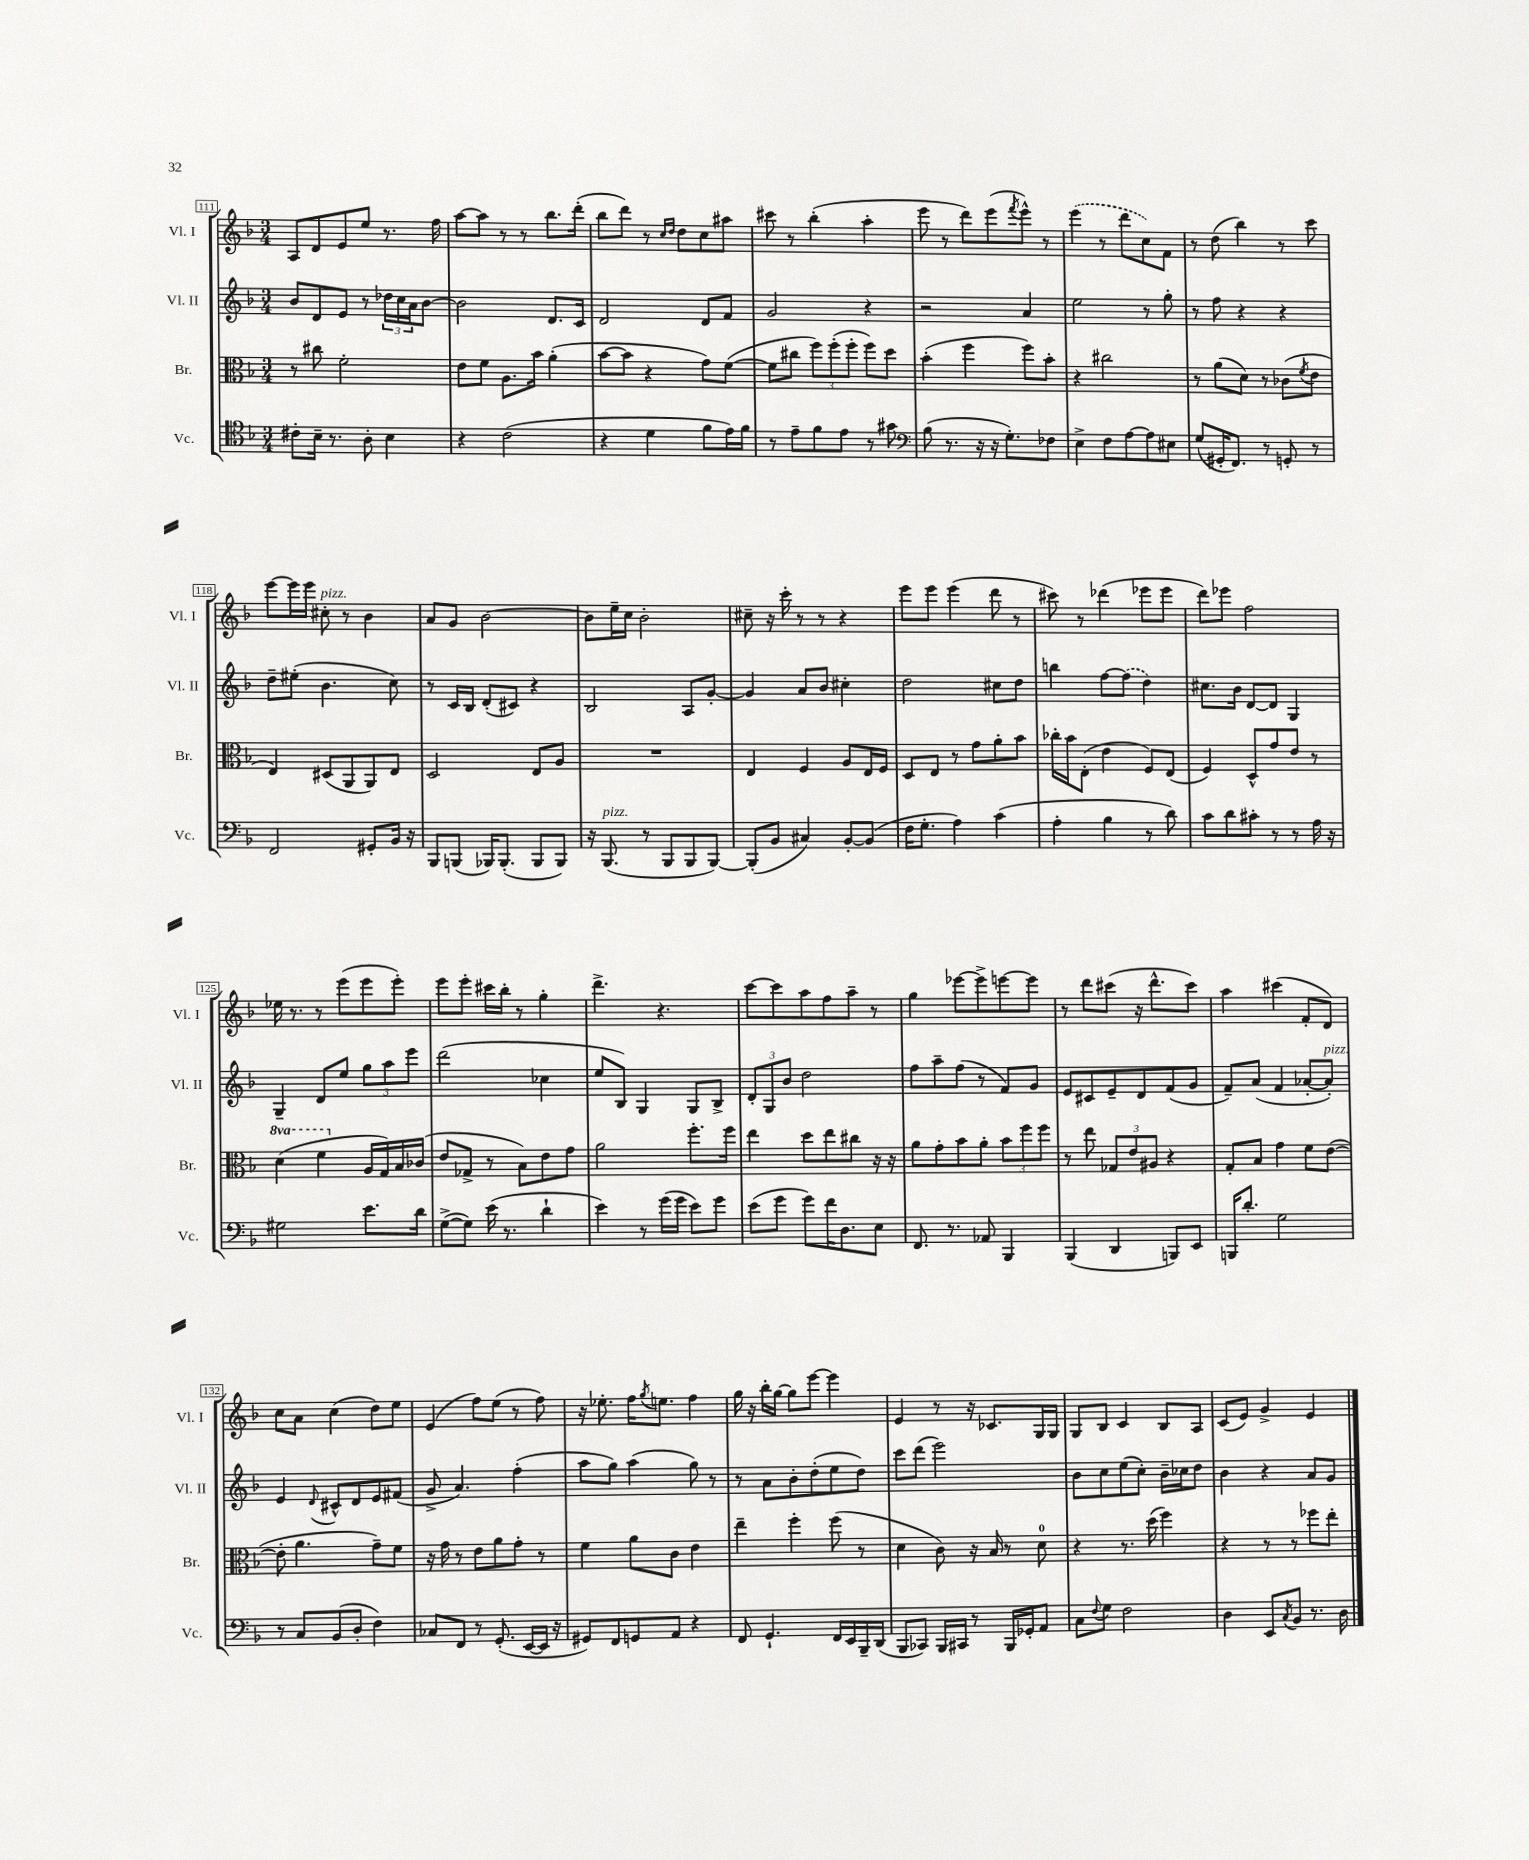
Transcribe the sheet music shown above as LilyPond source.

<<
\new StaffGroup <<
\new Staff = "s0" \with { instrumentName = "Vl. I" shortInstrumentName = "Vl. I" } {
    \clef treble \key f \major \numericTimeSignature \time 3/4
    a8 d'8 e'8 e''8 r8. f''16 |
    a''8~ a''8 r8 r8 bes''8. d'''16-.( |
    bes''8 d'''8) r8 \grace { c''16 d''16 } d''8 c''8 ais''8 |
    cis'''8 r8 bes''4-.( a''4-. |
    e'''8 r8 d'''8) e'''8( \acciaccatura { f'''8 } e'''8-^) r8 |
    \once \slurDashed e'''4( r8 d'''8 c''8) f'8 |
    r8 d''8( bes''4) r8 c'''8 |
    e'''8~ e'''16 e'''16 cis''8-.^\markup { \italic "pizz." } r8 bes'4 |
    a'8 g'8 bes'2~ |
    bes'8 e''16-- c''16 bes'2-. |
    cis''8-- r16 c'''16-. r8 r8 r4 |
    e'''8 e'''8 e'''4( d'''8 r8 |
    cis'''8) r8 des'''4( ees'''8 ees'''8 |
    d'''8) ees'''8 f''2 |
    ees''16 r8. r8 e'''8( e'''8 e'''8-.) |
    e'''8 e'''8-. cis'''16 bes''16-. r8 g''4-. |
    d'''4.-> r4. |
    c'''8~ c'''8 a''8 f''8 a''8-- r8 |
    g''4 ees'''8~ ees'''8-> e'''8~ e'''8 |
    r8 d'''8 cis'''8( r16 d'''8.-^ cis'''8) |
    a''4 cis'''4( f'8-. d'8) |
    c''8 a'8 c''4( d''8) e''8 |
    e'4( f''8) e''8( r8 f''8) |
    r16 ees''8.-. f''16 \acciaccatura { g''8 } e''8. f''4 |
    g''16 r16 bes''16-. g''16~ g''8 e'''8~ e'''4 |
    e'4 r8 r16 ces'8. g16 g16 |
    g8 bes8 c'4 bes8 a8 |
    c'8( e'8) g'4-> e'4 \bar "|." |
}
\new Staff = "s1" \with { instrumentName = "Vl. II" shortInstrumentName = "Vl. II" } {
    \clef treble \key f \major \numericTimeSignature \time 3/4
    bes'8 d'8 e'8 r8 \tuplet 3/2 { des''16 c''16 a'16 } bes'8~ |
    bes'2 d'8. c'16 |
    d'2 d'8 f'8 |
    g'2 r4 |
    r2 a'4 |
    e''2 r8 g''8-. |
    r8 f''8 r4 r4 |
    d''8-- eis''8-.( bes'4. c''8) |
    r8 c'16 bes16 d'8-.( cis'8) r4 |
    bes2 a8 g'8~-. |
    g'4 a'8 bes'8 cis''4-. |
    d''2 cis''8 d''8 |
    b''4 f''8~ \once \slurDashed f''8( d''4) |
    cis''8. bes'16 d'8~ d'8 g4 |
    g4-- d'8 e''8 \tuplet 3/2 { g''8 a''8 e'''8 } |
    d'''2( ces''4 |
    e''8 bes8) g4 g8 bes8-> |
    \tuplet 3/2 { d'8-. g8 bes'8 } d''2 |
    f''8 a''8-- f''8( r8 f'8) g'8 |
    e'8 cis'8 e'8-- d'8 f'8( g'8 |
    f'8--) a'8( f'4 aes'8~-. aes'8-.^\markup { \italic "pizz." }) |
    e'4 \appoggiatura { d'8 } cis'8-^ d'8 e'8 fis'8( |
    g'8-> a'4.) f''4-.( |
    a''8 g''8) a''4( g''8) r8 |
    r8 a'8 bes'8-. d''8-.( e''8 d''8) |
    c'''8 d'''8( e'''2) |
    bes'8 c''8 e''8( c''8-.) bes'16-- ces''16 d''8 |
    bes'4 r4 a'8 g'8 \bar "|." |
}
\new Staff = "s2" \with { instrumentName = "Br." shortInstrumentName = "Br." } {
    \clef alto \key f \major \numericTimeSignature \time 3/4 \set Staff.ottavationMarkups = #ottavation-simple-ordinals
    r8 cis''8 f'2-. |
    e'8 f'8 a8. bes'16 a'4-.( |
    bes'8~ bes'8 r4 g'8) f'8~( |
    f'8 cis''8 \tuplet 3/2 { f''8) f''8-.( f''8-. } f''8) d''8 |
    bes'4-.( f''4 f''8) bes'8-. |
    r4 cis''2 |
    r8 a'8( d'8) r8 ces'8( \acciaccatura { f'8 } e'8 |
    e4) dis8( a,8 a,8) e8 |
    d2 e8 a8 |
    R2. |
    e4 f4 a8 e16 f16 |
    d8 e8 r8 g'8 a'8-. bes'8 |
    ces''16-. bes'16 e8-.( e'4 f8) e8( |
    f4) d8-^ g'8 e'8 r8 |
    \ottava #1 d''4( f''4 \ottava #0 a16 g16) bes16 ces'16( |
    e'8 ges8-> r8 bes8) e'8 g'8 |
    a'2 f''8.-. f''16 |
    e''4 d''8 e''8 cis''8 r16 r16 |
    a'8 g'8-. bes'8 a'8-. \tuplet 3/2 { bes'8 f''8 f''8 } |
    r8 e''8 \tuplet 3/2 { ges8 e'8 ais8 } r4 |
    g8-. bes8 g'4 f'8 e'8~( |
    e'8-. a'4. g'8--) f'8 |
    r16 g'16 r8 e'8 a'8 g'8-. r8 |
    f'4 a'8 c'8 e'4 |
    e''4-- f''4-. f''8( r8 |
    d'4 c'8) r16 bes16 r8 d'8-0 |
    r4 r8. d''16( f''4) |
    r4 r8 r8 fes''8 e''8-. \bar "|." |
}
\new Staff = "s3" \with { instrumentName = "Vc." shortInstrumentName = "Vc." } {
    \clef tenor \key f \major \numericTimeSignature \time 3/4
    cis'8-. bes16-- r8. a8-. bes4 |
    r4 c'2( |
    r4 d'4 f'8 e'16) f'16 |
    r8 e'8-- f'8 e'8 r8 gis'8 |
    \clef bass bes8( r8. r16 r16 g8.-.) fes8 |
    e4-> f8 a8~ a8 eis8 |
    g8( gis,16-. f,8.) r8 g,8-. r8 |
    f,2 gis,8-. bes,16 r16 |
    bes,,8 b,,8( bes,,16) bes,,8.-.( bes,,8 bes,,8) |
    r16 bes,,8.^\markup { \italic "pizz." }( r8 bes,,8 bes,,8 bes,,8~) |
    bes,,8-.( bes,8 cis4) bes,8~-. bes,8( |
    f16 g8.-. a4) c'4( |
    a4-. bes4 r8 d'8) |
    c'8 d'8 cis'8-. r8 r8 a16 r16 |
    gis2 e'8. d'16 |
    g8~->( g8) e'16( r8. d'4-! |
    e'4) r8 g'16( g'16 e'8) g'8 |
    e'8( g'8 g'8) f'16 d8. e8 |
    f,8. r8. aes,8 bes,,4 |
    bes,,4( d,4 b,,8) e,8 |
    b,,16 d'8.-. g2 |
    r8 c8 bes,8( d8-. f4) |
    ces8 f,8 r8 g,8.-.( e,16~ e,16 r16 |
    gis,8) f,8 g,8 a,8 r4 |
    f,8 g,4.-! f,16 e,16 bes,,16-- d,16( |
    bes,,8 ces,8) bes,,16 cis,16 r8 bes,,16 ges,16-. a,8 |
    c8 \appoggiatura { f8 } g8 f2 |
    d4 e,8 \acciaccatura { c8 } bes,8 r8. d16 \bar "|." |
}
>>
>>
\layout { \context { \Score currentBarNumber = #111 \override BarNumber.stencil = #(make-stencil-boxer 0.1 0.3 ly:text-interface::print) } }
